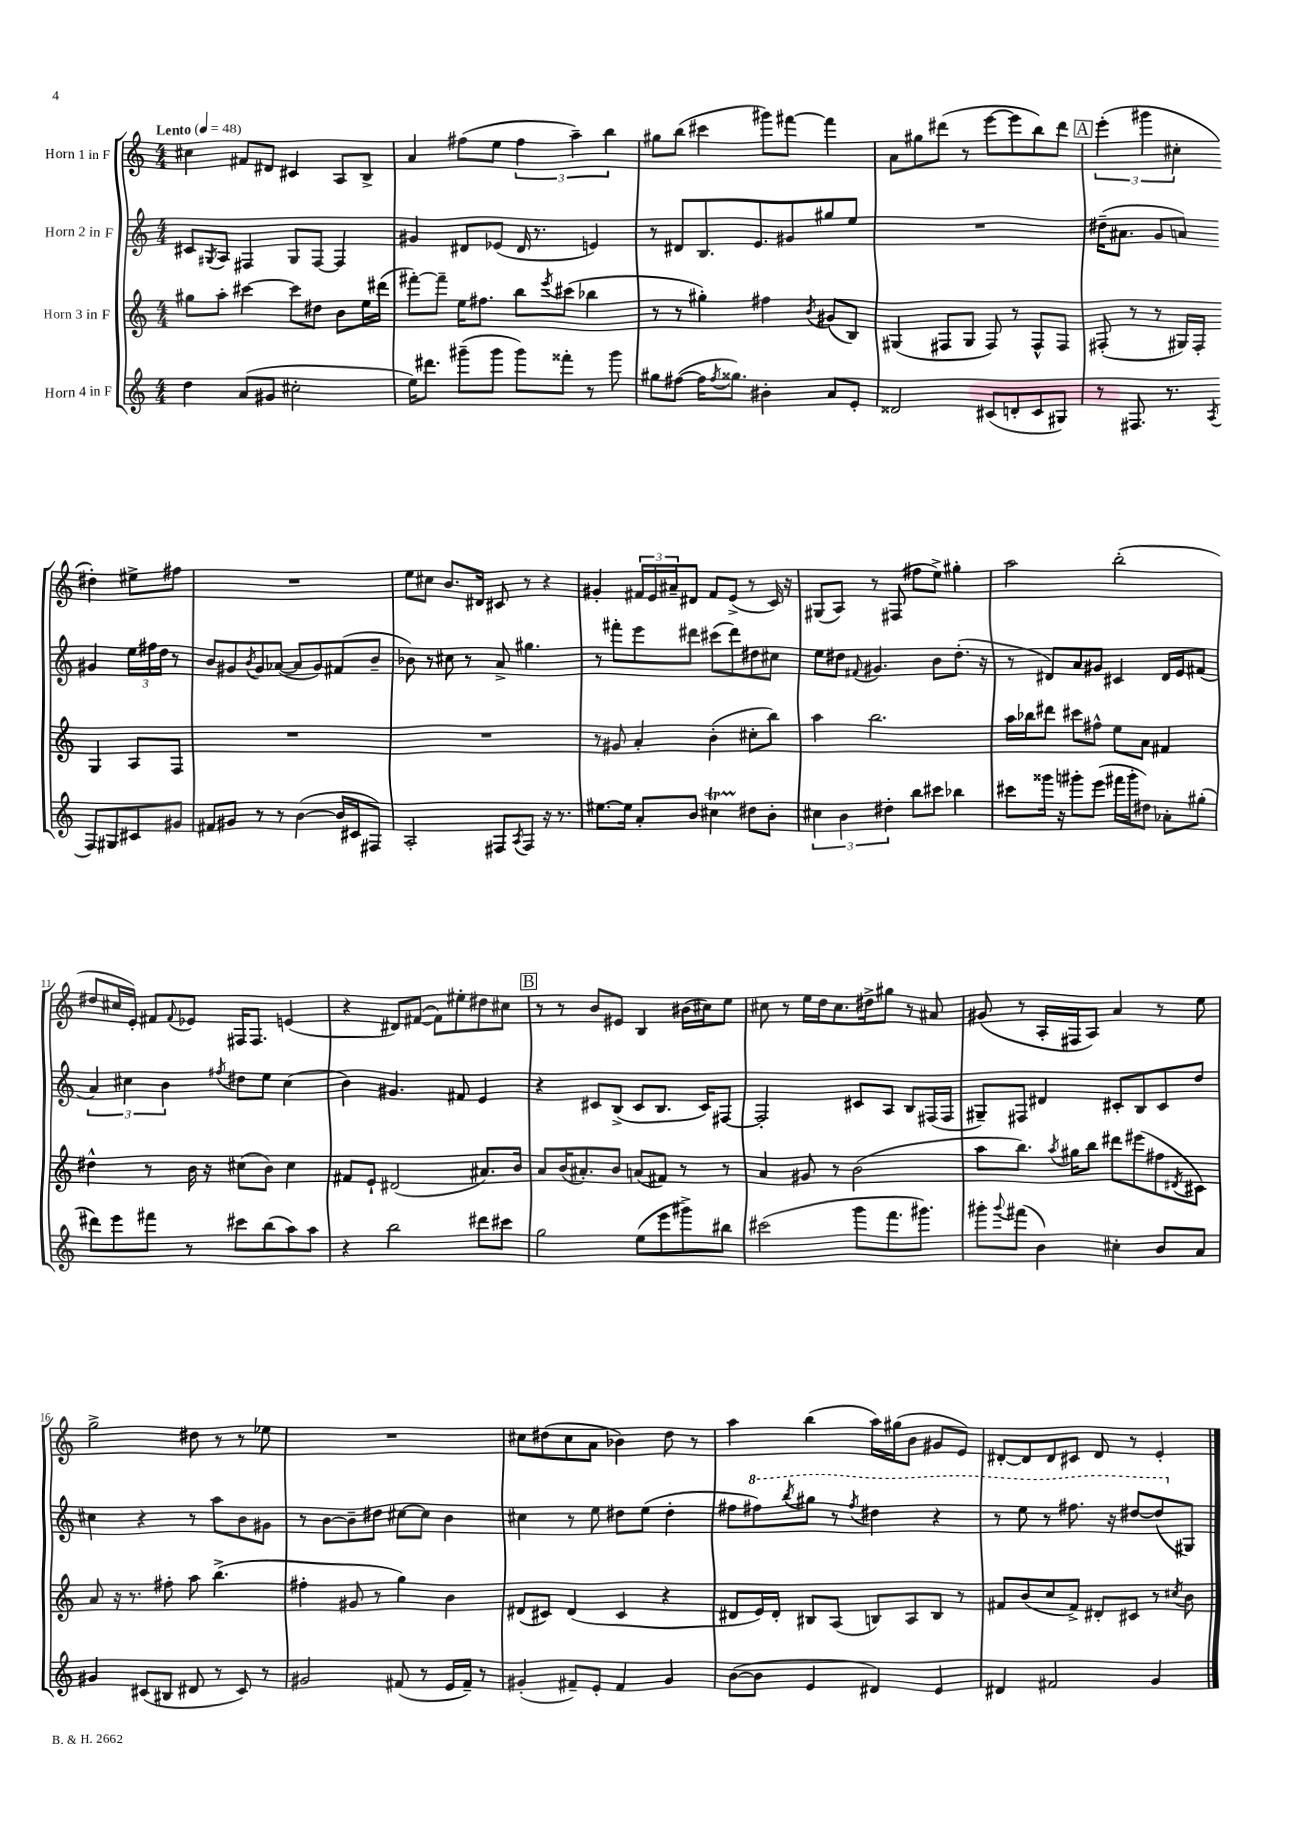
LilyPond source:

<<
\new StaffGroup <<
\new Staff = "s0" \with { instrumentName = "Horn 1 in F" } {
    \clef treble \key c \major \numericTimeSignature \time 4/4 \tempo "Lento" 4 = 48
    cis''4 fis'8 dis'8 cis'4 a8 b8-> |
    a'4 fis''8( e''8 \tuplet 3/2 { fis''4 a''4--) b''4 } |
    gis''8 b''8( cis'''4 gis'''8) fis'''8~ fis'''4 |
    a'8 gis''8 dis'''8( r8 e'''8~ e'''8 b''8) dis'''8 |
    \mark \markup { \box "A" } \tuplet 3/2 { e'''4-.( gis'''4 cis''4-. } dis''4-.) eis''8-> fis''8 |
    R1 |
    e''8 cis''8 b'8. dis'16 cis'8 r8 r4 |
    gis'4-. \tuplet 3/2 { fis'16 e'16 ais'16-- } dis'8 fis'8 e'8->( r8 c'16) r16 |
    gis8( a8) r8 fis8( fis''8 e''8->) gis''4-. |
    a''2 b''2-.( |
    dis''8 cis''16 e'16-.) fis'8 \appoggiatura { fis'8 } ees'8 fis16 fis8. e'4( |
    r4 dis'8) fis'8~( fis'8) eis''8-. dis''8 cis''8 |
    \mark \markup { \box "B" } r8 r8 b'8 eis'8 b4 bis'16( cis''16) e''8 |
    cis''8 r8 e''16 d''16 cis''8. dis''16-> gis''8 r8 ais'8 |
    gis'8( r8 a16-. fis16 a8) a'4 r8 e''8 |
    g''2-> dis''8 r8 r8 ees''8 |
    R1 |
    cis''8 dis''8( cis''8 a'8 bes'4) dis''8 r8 |
    a''4 b''4( a''16) gis''16( b'8 gis'8 e'8) |
    dis'8~-. dis'8 dis'8 cis'8 dis'8 r8 e'4-. \bar "|." |
}
\new Staff = "s1" \with { instrumentName = "Horn 2 in F" } {
    \clef treble \key c \major \numericTimeSignature \time 4/4
    cis'8 \acciaccatura { gis8 } a8 fis4 gis8 fis8~ fis4 |
    gis'4 dis'8 ees'8( dis'16 r8. e'4) |
    r8 dis'8 b8. e'8. gis'8 gis''8 e''8 |
    R1 |
    \mark \markup { \box "A" } dis''16--( ais'8. g'8 a'8) gis'4 \tuplet 3/2 { e''16 fis''16 dis''16 } r8 |
    b'8 gis'8 \acciaccatura { b'8 } gis'8 aes'8~( aes'8 gis'8) fis'8( b'8-- |
    bes'8) r8 cis''8 r8 a'8-> gis''4. |
    r8 fis'''8-. e'''8 dis'''8 cis'''8( dis'''8) dis''8 cis''8 |
    e''8 dis''8 \appoggiatura { fis'8 } gis'4. b'8 dis''8.-.( r16 |
    r8 dis'8) a'8 gis'8 cis'4 dis'16 e'16 fis'8( |
    \tuplet 3/2 { a'4) cis''4 b'4 } \acciaccatura { fis''8 } dis''8 e''8 cis''4( |
    b'4) gis'4. fis'8 e'4 |
    \mark \markup { \box "B" } r4 cis'8 b8->( cis'8 b8. cis'16) fis8~ |
    fis2-. cis'8 a8 b8 fis16( fis16 |
    gis8--) fis8 dis'4 cis'8-. b8 cis'8 d''8 |
    cis''4 r4 r8 a''8 b'8 gis'8 |
    r8 b'8~ b'8-- dis''8 cis''8~ cis''8 b'4 |
    cis''4 r8 e''8 dis''8 e''8( dis''4-. |
    fis''8 \ottava #1 fis'''8) \acciaccatura { b'''8 } gis'''8 r8 \acciaccatura { fis'''8 } dis'''4 r4 |
    r8 e'''8 r8 fis'''8. r16 dis'''8~ dis'''8( \ottava #0 gis8) \bar "|." |
}
\new Staff = "s2" \with { instrumentName = "Horn 3 in F" } {
    \clef treble \key c \major \numericTimeSignature \time 4/4
    gis''8 a''8-. cis'''4~ cis'''8 dis''8 b'8 e''16 dis'''16( |
    fis'''8~-.) fis'''8-- e''16 fis''8. b''8 \acciaccatura { e'''8 } cis'''8( bes''4 |
    r8 r8 gis''4-.) fis''4 \acciaccatura { b'8 } gis'8( b8) |
    gis4( fis8 gis8 fis8) r8 fis8-^ fis8 |
    \mark \markup { \box "A" } fis8-.( r8 r8 gis16) fis16-. gis4 a8 fis8 |
    R1 |
    R1 |
    r8 gis'8 a'4-. b'4-.( cis''8-. b''8) |
    a''4 b''2. |
    a''16 bes''16 dis'''8 cis'''8 fis''8-^ e''8 a'8 fis'4 |
    dis''4-^ r8 b'16 r16 cis''8( b'8) cis''4 |
    fis'8 e'8-! dis'2( ais'8.) b'16 |
    \mark \markup { \box "B" } a'8 b'16( ais'8.-.) b'8 a'8( fis'8) r8 r8 |
    a'4 gis'8 r8 b'2( |
    a''8 b''8.) \acciaccatura { a''8 } gis''16 b''8 dis'''8 eis'''8( fis''8 \acciaccatura { dis'8 } cis'8) |
    a'8 r16 r8. fis''8-. a''8 b''4.->( |
    fis''4-. gis'8 r8 g''4) b'4 |
    dis'8( cis'8) dis'4( cis'4 r4 |
    dis'8 e'16) dis'16-. bis8 a8( b8) a8 b8 r8 |
    fis'8 b'8( c''8 fis'8->) dis'8-. cis'8 r8 \acciaccatura { cis''8 } b'8 \bar "|." |
}
\new Staff = "s3" \with { instrumentName = "Horn 4 in F" } {
    \clef treble \key c \major \numericTimeSignature \time 4/4
    d''4 a'8( gis'8 cis''2-. |
    e''16) dis'''8. gis'''8--( gis'''8 gis'''8) fisis'''8-. r8 gis'''8 |
    gis''8 fis''8~( fis''16 \acciaccatura { fis''8 } gisis''8.) bis'4-. a'8 e'8-. |
    disis'2 cis'8( d'8-. cis'8 gis8) |
    \mark \markup { \box "A" } r8 fis8. r8. \acciaccatura { a8 } fis8 gis8 cis'8 gis'8 |
    fis'8 gis'8 r8 r8 b'4~( b'16 cis'16 fis8) |
    a2-. fis8 \acciaccatura { a8 } fis8 r16 r8. |
    eis''8.~ eis''16 a'8-. b'8 cis''4\startTrillSpan dis''8\stopTrillSpan b'8-. |
    \tuplet 3/2 { cis''4 b'4 dis''4-. } b''8 cis'''8 bes''4 |
    cis'''8 gisis'''16 r16 gis'''8-. e'''8( fis'''16 gis'''16-. dis''8) aes'8-. gis''8-.( |
    dis'''8) e'''8 fis'''8 r8 cis'''8 b''8( a''8) a''8 |
    r4 b''2 dis'''8 cis'''8 |
    \mark \markup { \box "B" } g''2 e''8( e'''8 gis'''8->) bis''8 |
    cis'''2( g'''8 f'''8. gis'''8.) |
    gis'''8-. \appoggiatura { gis'''8 } fis'''8( b'4) cis''4-. b'8 a'8 |
    gis'4 cis'8( bis8 dis'8 r8 cis'8) r8 |
    gis'2 fis'8( r8 e'16 fis'16--) r8 |
    gis'4-.( fis'8--) e'8-. fis'4 gis'4 |
    b'8~( b'8 e'4 dis'4) e'4 |
    dis'4 fis'2 g'4 \bar "|." |
}
>>
>>
